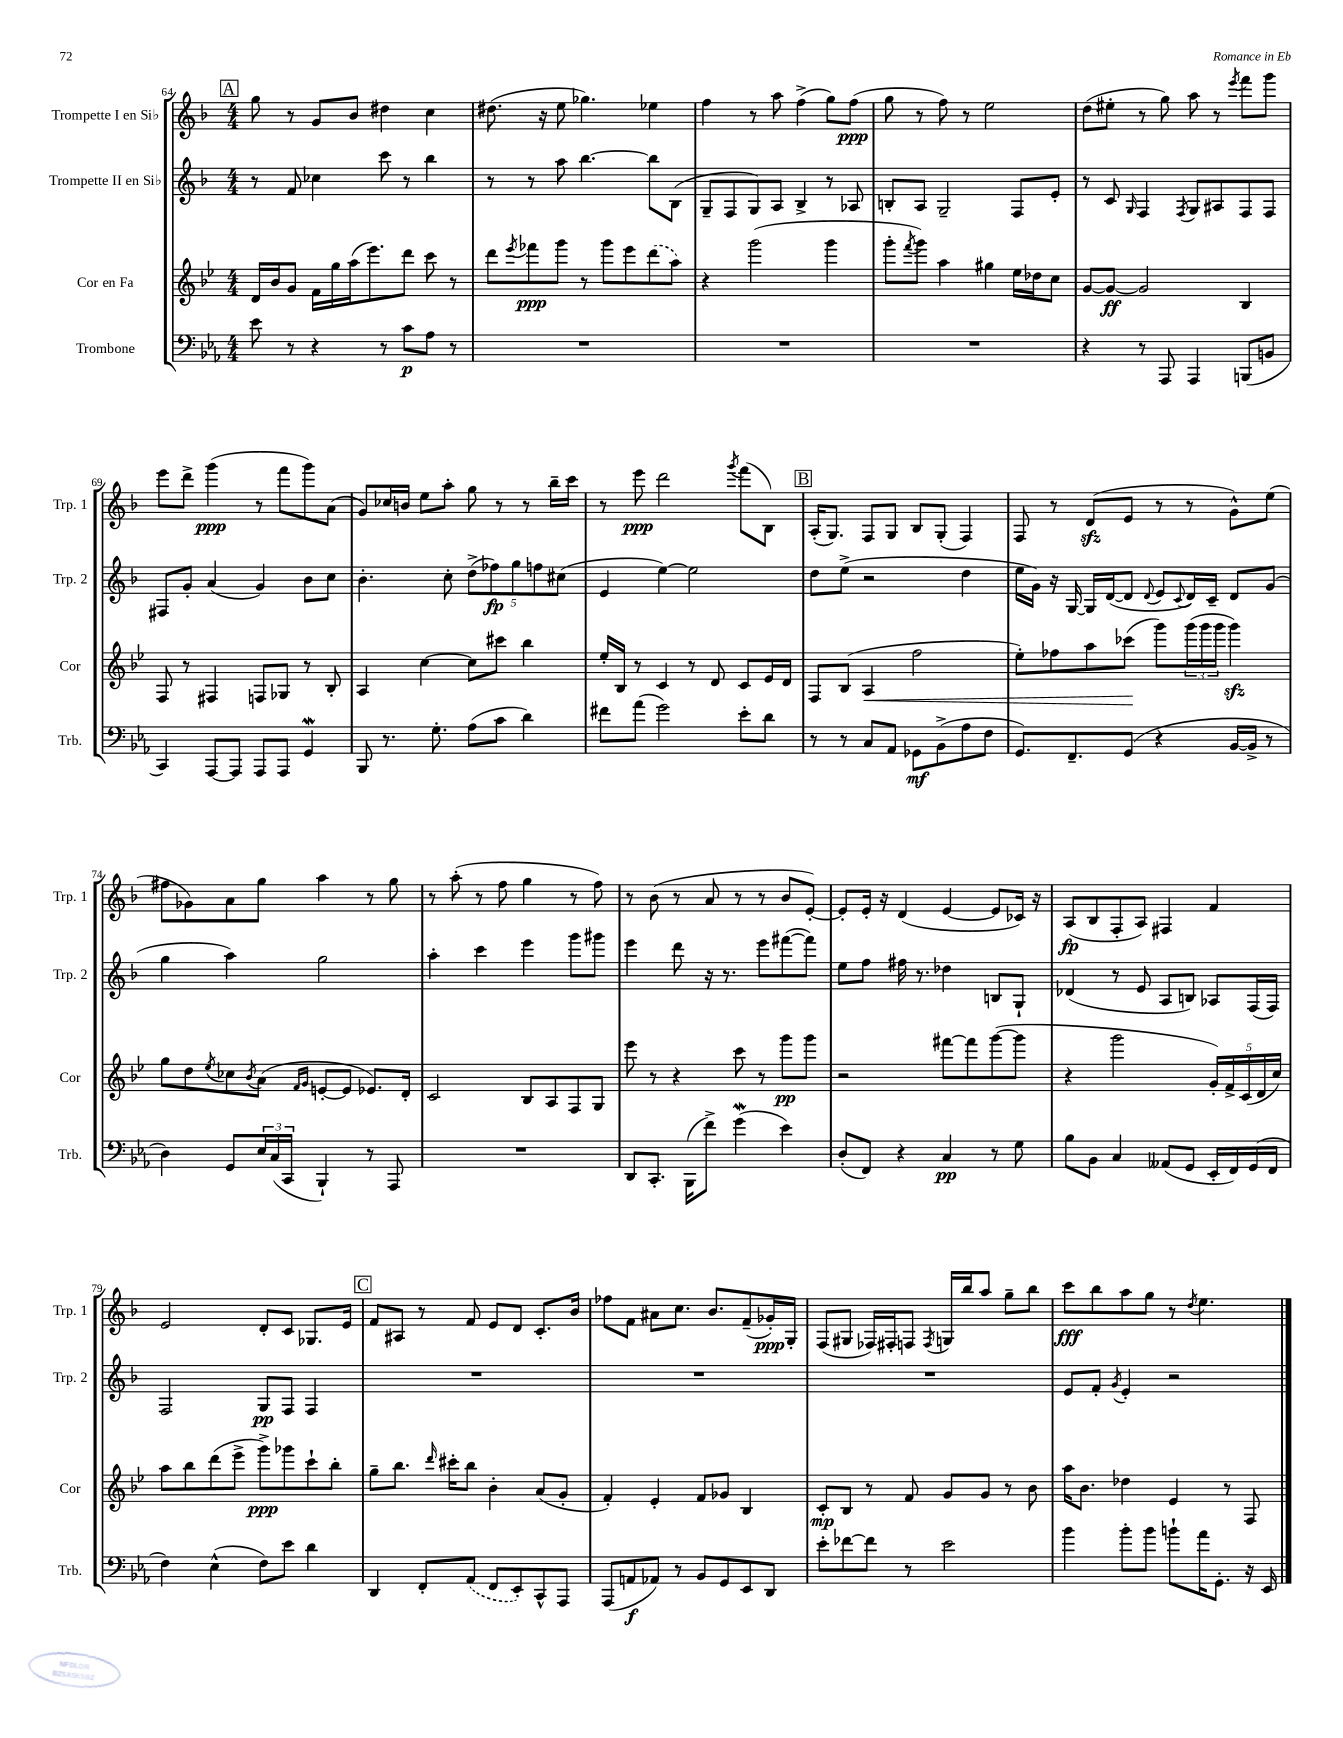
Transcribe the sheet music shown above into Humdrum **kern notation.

**kern	**dynam	**kern	**dynam	**kern	**dynam	**kern	**dynam
*part4	*part4	*part3	*part3	*part2	*part2	*part1	*part1
*staff4	*staff4	*staff3	*staff3	*staff2	*staff2	*staff1	*staff1
*I"Trombone	*	*I"Cor en Fa	*	*I"Trompette II en Si♭	*	*I"Trompette I en Si♭	*
*I'Trb.	*	*I'Cor	*	*I'Trp. 2	*	*I'Trp. 1	*
*clefF4	*	*clefG2	*	*clefG2	*	*clefG2	*
*k[b-e-a-]	*	*k[b-e-]	*	*k[b-]	*	*k[b-]	*
*M4/4	*	*M4/4	*	*M4/4	*	*M4/4	*
!!LO:REH:place=s1:t=A
=64	=64	=64	=64	=64	=64	=64	=64
8e-\	.	16d/LL	.	8r	.	8gg\	.
.	.	16b-/J	.	.	.	.	.
8r	.	8g/J	.	8f/	.	8r	.
4r	.	16f\LL	.	4cc-X\	.	8g/L	.
.	.	16gg\	.	.	.	.	.
.	.	(16aa\J	.	.	.	8b-/J	.
.	.	8.eee-\)	.	.	.	.	.
8r	.	.	.	8ccc\	.	4dd#X\	.
8c\L	p	8ddd\J	.	8r	.	.	.
8A-\J	.	8ccc\	.	4bb-\	.	4cc\	.
8r	.	8r	.	.	.	.	.
=65	=65	=65	=65	=65	=65	=65	=65
1r	.	8ddd\L	.	8r	.	(8.dd#X\	.
.	.	8qeee-/	.	.	.	.	.
.	.	8fff-X\	ppp	8r	.	.	.
.	.	.	.	.	.	16r	.
.	.	8ggg\J	.	8aa\	.	8ee\	.
.	.	8r	.	[4.bb-\	.	4.gg-X\)	.
.	.	8ggg\L	.	.	.	.	.
.	.	8eee-\	.	.	.	.	.
.	.	(8ddd\	.	8bb-\L]	.	4ee-X\	.
.	.	8aa\J)	.	(8B-\J	.	.	.
=66	=66	=66	=66	=66	=66	=66	=66
1r	.	4r	.	8G~/L	.	4ff\	.
.	.	.	.	8F/	.	.	.
.	.	(2ggg\	.	8G/)	.	8r	.
.	.	.	.	8A/J	.	8aa\	.
.	.	.	.	4B-^/	.	(4ff^\	.
.	.	4ggg\	.	8r	.	8gg\L)	.
.	.	.	.	8A-X/	.	(8ff\J	ppp
=67	=67	=67	=67	=67	=67	=67	=67
1r	.	8ggg'\L	.	8Bn'/L	.	8gg\	.
.	.	8qfff/	.	.	.	.	.
.	.	8ggg\J)	.	8A/J	.	8r	.
.	.	4aa\	.	2G~/	.	8ff\)	.
.	.	.	.	.	.	8r	.
.	.	4gg#X\	.	.	.	2ee\	.
.	.	16ee-\LL	.	8F/L	.	.	.
.	.	16dd-X\J	.	.	.	.	.
.	.	8cc\J	.	8e'/J	.	.	.
=68	=68	=68	=68	=68	=68	=68	=68
4r	.	[8g/L	.	8r	.	(8dd\L	.
.	.	8g/J_	ff	8c/	.	8ee#X'\J	.
.	.	.	.	16qqG/	.	.	.
8r	.	2g/]	.	4F/	.	8r	.
8AAA-/	.	.	.	.	.	8gg\)	.
.	.	.	.	8qF/	.	.	.
4AAA-/	.	.	.	8G/L	.	8aa\	.
.	.	.	.	8A#X/	.	8r	.
.	.	.	.	.	.	8qeee/	.
(8BBBn/L	.	4B-/	.	8F/	.	8fff\L	.
8BBn/J	.	.	.	8F/J	.	8ggg\J	.
!!LO:LB:g=z
=69	=69	=69	=69	=69	=69	=69	=69
4CC/)	.	8F/	.	8F#X/L	.	8eee\L	.
.	.	8r	.	8g'/J	.	8ddd^\J	.
[8AAA-/L	.	4F#X/	.	(4a/	.	(4ggg\	ppp
8AAA-/J]	.	.	.	.	.	.	.
8AAA-/L	.	8Fn/L	.	4g/)	.	8r	.
8AAA-/J	.	8G-X/J	.	.	.	8fff\L	.
4GGW/	.	8r	.	8b-\L	.	8ggg\)	.
.	.	8B-'/	.	8cc\J	.	(8a\J	.
=70	=70	=70	=70	=70	=70	=70	=70
8BBB-/	.	4A/	.	4.b-'\	.	8g/L)	.
8.r	.	.	.	.	.	16cc-X/L	.
.	.	.	.	.	.	16bn/JJ	.
.	.	[4cc\	.	.	.	8ee\L	.
8.G'\	.	.	.	.	.	.	.
.	.	.	.	8cc'\	.	8aa'\J	.
(8A-\L	.	8cc\L]	.	(10dd^\L	.	8gg\	.
.	.	.	.	10ff-X\)	fp	.	.
8c\J	.	8ccc#X\J	.	.	.	8r	.
.	.	.	.	10gg\	.	.	.
4d\)	.	4bb-\	.	.	.	8r	.
.	.	.	.	10ffn\	.	.	.
.	.	.	.	.	.	16bb-~\LL	.
.	.	.	.	(10cc#X\J	.	.	.
.	.	.	.	.	.	16ccc\JJ	.
=71	=71	=71	=71	=71	=71	=71	=71
8f#X\L	.	16ee-'/LL	.	4e/	.	8r	.
.	.	16B-/JJ	.	.	.	.	.
(8a-\J	.	8r	.	.	.	8eee\	ppp
2g\)	.	4c/	.	[4ee\)	.	2ddd\	.
.	.	8r	.	2ee\]	.	.	.
.	.	8d/	.	.	.	.	.
.	.	.	.	.	.	8qggg/	.
8e-'\L	.	8c/L	.	.	.	(8fff\L	.
8d\J	.	16e-/L	.	.	.	8B-\J)	.
.	.	16d/JJ	.	.	.	.	.
!!LO:REH:place=s1:t=B
=72	=72	=72	=72	=72	=72	=72	=72
8r	.	8F/L	.	8dd\L	.	(16A'/KL	.
.	.	.	.	.	.	8.G/J)	.
8r	.	(8B-/J	.	(8ee^\J	.	.	.
!	!	!	!LO:HP:b	!	!	!	!
8C/L	.	4A/	<	2r	.	8F/L	.
8AA-/J	.	.	.	.	.	8G/J	.
8GG-X\L	mf	2ff\	.	.	.	8B-/L	.
(8BB-^\	.	.	.	.	.	(8G'/J	.
8A-\	.	.	.	4dd\	.	4F/)	.
8F\J	.	.	.	.	.	.	.
=73	=73	=73	=73	=73	=73	=73	=73
8.GG/L)	.	8ee-'\L)	.	16ee\LL	.	8F/	.
.	.	.	.	16g\JJ)	.	.	.
.	.	8ff-X\	.	16r	.	8r	.
8.FF~/	.	.	.	[16G/	.	.	.
.	.	8aa\	.	16G/LL]	.	(8dzz/L	.
.	.	.	.	([16d/J	.	.	.
(8GG/J	.	(8ccc-X\J	.	8d/J]	.	8e/J	.
.	.	.	.	8qqd/	.	.	.
4r	.	8ggg\L)	[	8e/L	.	8r	.
.	.	.	.	8qqc/	.	.	.
.	.	(24ggg\L	.	16d/L)	.	8r	.
.	.	24ggg\	.	.	.	.	.
.	.	.	.	16c~/JJ	.	.	.
.	.	24ggg\JJ	.	.	.	.	.
[16BB-/LL	.	4gggzz\)	.	8d/L	.	8g^^\L)	.
16BB-^/JJ]	.	.	.	.	.	.	.
8r	.	.	.	(8g/J	.	(8ee\J	.
!!LO:LB:g=z
=74	=74	=74	=74	=74	=74	=74	=74
4D\)	.	8gg\L	.	4gg\	.	8ff#X\L	.
.	.	8dd\	.	.	.	8g-X\)	.
.	.	8qee-/	.	.	.	.	.
8GG/L	.	8cc-X\	.	4aa\)	.	8a\	.
.	.	8qb-/	.	.	.	.	.
24E-/L	.	(8a\J	.	.	.	8gg\J	.
(24C/	.	.	.	.	.	.	.
24CC/JJ	.	.	.	.	.	.	.
.	.	16qqf/LL	.	.	.	.	.
.	.	16qqg/JJ	.	.	.	.	.
4BBB-`/)	.	[8en'/L	.	2gg\	.	4aa\	.
.	.	8e/J]	.	.	.	.	.
8r	.	8.e-X/L)	.	.	.	8r	.
8AAA-/	.	.	.	.	.	8gg\	.
.	.	16d'/Jk	.	.	.	.	.
=75	=75	=75	=75	=75	=75	=75	=75
1r	.	2c/	.	4aa'\	.	8r	.
.	.	.	.	.	.	(8aa'\	.
.	.	.	.	4ccc\	.	8r	.
.	.	.	.	.	.	8ff\	.
.	.	8B-/L	.	4eee\	.	4gg\	.
.	.	8A/	.	.	.	.	.
.	.	8F/	.	8ggg\L	.	8r	.
.	.	8G/J	.	8ggg#X\J	.	8ff\)	.
=76	=76	=76	=76	=76	=76	=76	=76
8DD/L	.	8eee-\	.	4eee\	.	8r	.
8.CC'/J	.	8r	.	.	.	(8b-\	.
.	.	4r	.	8ddd\	.	8r	.
(16BBB-\KL	.	.	.	.	.	.	.
8f^\J)	.	.	.	16r	.	8a/	.
.	.	.	.	8.r	.	.	.
(4gW\	.	8ccc\	.	.	.	8r	.
.	.	8r	.	8eee\L	.	8r	.
4e-\)	.	8ggg\L	pp	([8fff#X\	.	8b-/L	.
.	.	8ggg\J	.	8fff#\J])	.	[8e'/J)	.
=77	=77	=77	=77	=77	=77	=77	=77
(8D'/L	.	2r	.	8ee\L	.	8e'/L]	.
8FF/J)	.	.	.	8ff\J	.	16e'/Jk	.
.	.	.	.	.	.	16r	.
4r	.	.	.	16ff#X\	.	(4d/	.
.	.	.	.	8.r	.	.	.
4C/	pp	[8fff#X\L	.	4dd-X\	.	[4e/	.
.	.	8fff#\]	.	.	.	.	.
8r	.	([8ggg\	.	8Bn/L	.	8e/L]	.
8G\	.	8ggg\J]	.	8G`/J	.	16c-X/Jk)	.
.	.	.	.	.	.	16r	.
=78	=78	=78	=78	=78	=78	=78	=78
8B-\L	.	4r	.	(4d-X/	.	(8A/L	fp
8BB-\J	.	.	.	.	.	8B-/	.
4C/	.	2ggg\	.	8r	.	8F'/	.
.	.	.	.	8e/	.	8A/J)	.
(8AA--X/L	.	.	.	8A/L	.	4F#X/	.
8GG/J	.	.	.	8Bn/J)	.	.	.
16EE-'/LL	.	20g'/LL)	.	8A-X/L	.	4f/	.
.	.	20f^/	.	.	.	.	.
16FF/)	.	.	.	.	.	.	.
.	.	(20c/	.	.	.	.	.
(16GG/	.	.	.	(16F/L	.	.	.
.	.	20d/	.	.	.	.	.
16FF/JJ	.	.	.	16F/JJ)	.	.	.
.	.	20cc/JJ)	.	.	.	.	.
!!LO:LB:g=z
=79	=79	=79	=79	=79	=79	=79	=79
4F\)	.	8aa\L	.	2F/	.	2e/	.
.	.	8bb-\	.	.	.	.	.
(4E-^^\	.	(8ddd\	.	.	.	.	.
.	.	8eee-^\J	.	.	.	.	.
8F\L)	.	8ggg^\L)	ppp	8G/L	pp	8d'/L	.
8e-\J	.	8ggg-X\	.	8F/J	.	8c/J	.
4d\	.	8ccc`\	.	4F/	.	8.G-X/L	.
.	.	8bb-'\J	.	.	.	.	.
.	.	.	.	.	.	16e/Jk	.
!!LO:REH:place=s1:t=C
=80	=80	=80	=80	=80	=80	=80	=80
4DD/	.	8gg~\L	.	1r	.	8f/L	.
.	.	8.bb-\J	.	.	.	8A#X/J	.
8FF'/L	.	.	.	.	.	8r	.
.	.	16qqddd/	.	.	.	.	.
.	.	16ccc#X'\KL	.	.	.	.	.
(8AA-/J	.	8bb-\J	.	.	.	8f/	.
8FF/L	.	4b-'\	.	.	.	8e/L	.
8EE-'/)	.	.	.	.	.	8d/J	.
8CC^^/	.	(8a/L	.	.	.	8.c'/L	.
8AAA-/J	.	8g'/J	.	.	.	.	.
.	.	.	.	.	.	16b-/Jk	.
=81	=81	=81	=81	=81	=81	=81	=81
(8AAA-/L	.	4f'/)	.	1r	.	8ff-X\L	.
8AAn/	f	.	.	.	.	8f\J	.
8AA-X/J)	.	4e-'/	.	.	.	8a#X\L	.
8r	.	.	.	.	.	8.cc\J	.
8BB-/L	.	8f/L	.	.	.	.	.
.	.	.	.	.	.	8.b-/L	.
8GG/	.	8g-X/J	.	.	.	.	.
8EE-/	.	4B-/	.	.	.	(8f~/	.
8DD/J	.	.	.	.	.	16g-X'/L)	ppp
.	.	.	.	.	.	16G'/JJ	.
=82	=82	=82	=82	=82	=82	=82	=82
8e-'\L	.	8c'/L	mp	1r	.	(8F/L	.
[8f-X\	.	8B-/J	.	.	.	8G#X/J	.
8f-\J]	.	8r	.	.	.	16F-X/LL)	.
.	.	.	.	.	.	16F#X'/J	.
8r	.	8f/	.	.	.	8Fn/J	.
.	.	.	.	.	.	8qF/	.
2e-\	.	8g/L	.	.	.	16Gn/LL	.
.	.	.	.	.	.	16bb-/J	.
.	.	8g/J	.	.	.	8aa/J	.
.	.	8r	.	.	.	8gg~\L	.
.	.	8b-\	.	.	.	8bb-\J	.
=83	=83	=83	=83	=83	=83	=83	=83
4b-\	.	16aa\KL	.	8e/L	.	8ccc\L	fff
.	.	8.b-\J	.	.	.	.	.
.	.	.	.	8f'/J	.	8bb-\	.
.	.	.	.	8qg/	.	.	.
8b-'\L	.	4dd-X\	.	4e'/	.	8aa\	.
8b-\J	.	.	.	.	.	8gg\J	.
8bn`\L	.	4e-/	.	2r	.	8r	.
.	.	.	.	.	.	8qdd/	.
16a-\K	.	.	.	.	.	4.ee\	.
8.GG'\J	.	.	.	.	.	.	.
.	.	8r	.	.	.	.	.
16r	.	8F/	.	.	.	.	.
16EE-/	.	.	.	.	.	.	.
==	==	==	==	==	==	==	==
*-	*-	*-	*-	*-	*-	*-	*-
